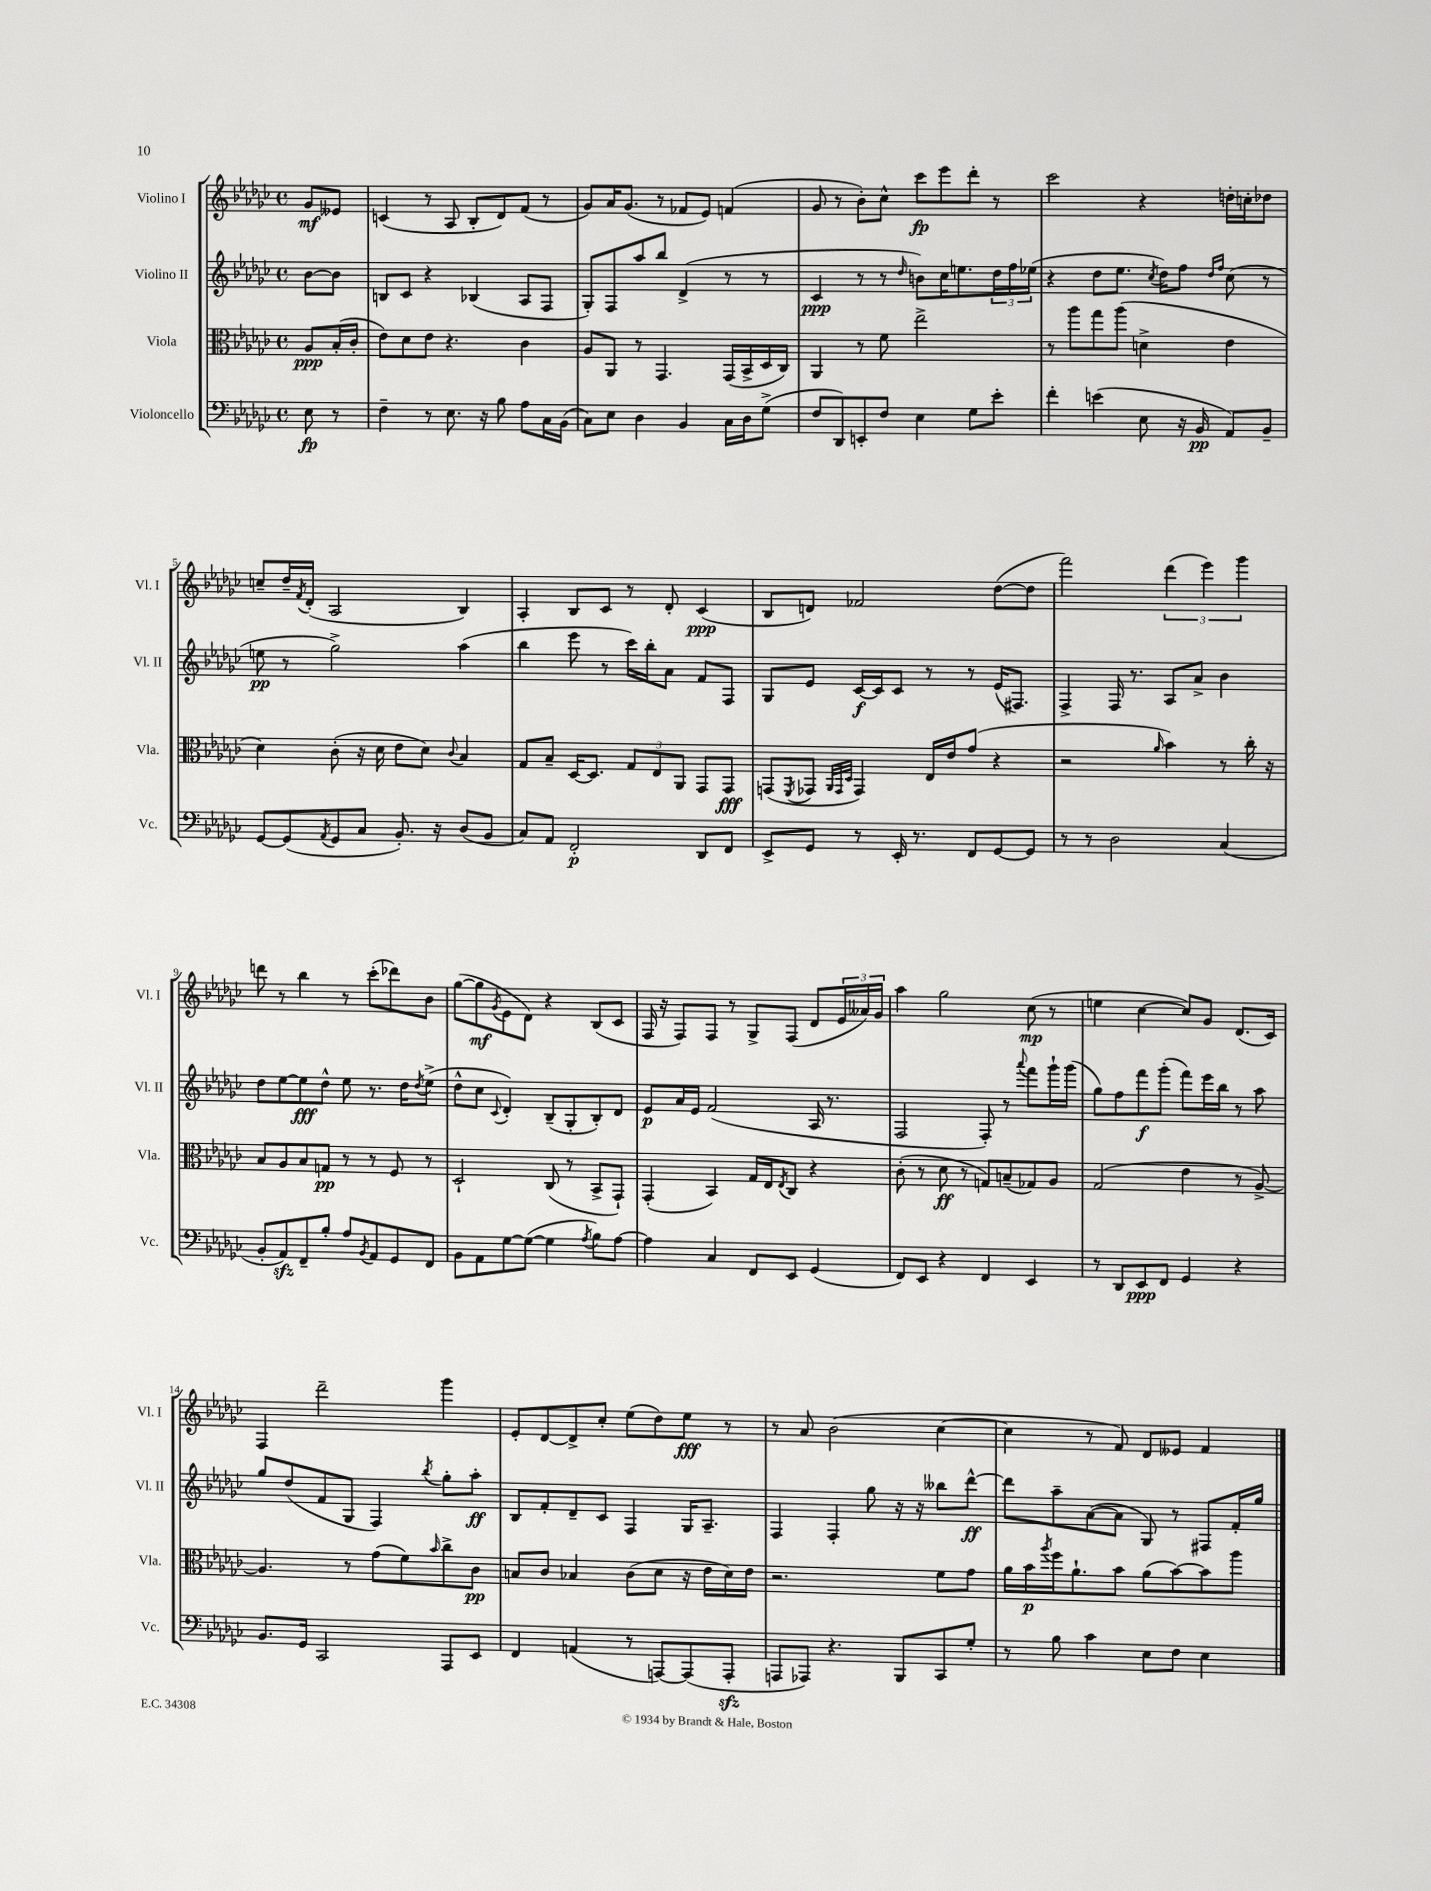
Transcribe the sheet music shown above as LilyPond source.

<<
\new StaffGroup <<
\new Staff = "s0" \with { instrumentName = "Violino I" shortInstrumentName = "Vl. I" } {
    \clef treble \key ges \major \defaultTimeSignature \time 4/4 \partial 4
    ges'8\mf eeses'8 |
    c'4( r8 aes8 bes8-. des'8) f'8( r8 |
    ges'8) aes'16 ges'8.( r8 fes'8 ees'8) f'4( |
    ges'8 r8 bes'8-.) ces''8-^ ces'''8\fp ees'''8 des'''8-. r8 |
    ces'''2 r4 d''16-. c''16-. des''8 |
    c''8-- des''16-- \acciaccatura { f'8 } des'16-.( aes2 bes4) |
    aes4-. bes8 ces'8 r8 des'8-. ces'4\ppp( |
    bes8 d'8) fes'2 des''8~( des''8 |
    f'''2) \tuplet 3/2 { des'''4( ees'''4) ges'''4 } |
    d'''8 r8 bes''4 r8 ces'''8-.( des'''8) bes'8 |
    ges''8~( ges''8\mf \acciaccatura { ges'8 } ees'8 des'8) r4 bes8( ces'8 |
    f16 r16 f8) f8 r8 ges8-> f8( des'8 \tuplet 3/2 { ees'16 aeses'16) ges'16 } |
    aes''4 ges''2 ces''8\mp( r8 |
    e''4 ces''4~ ces''8) ges'8 des'8.( ces'16) |
    f4 des'''2-- ges'''4 |
    ees'8-. des'8~ des'8-> ces''8-. ees''8( des''8) ees''8\fff r8 |
    r8 aes'8 bes'2( ces''4~ |
    ces''4 r8 f'8) des'8 eeses'8 f'4 \bar "|." |
}
\new Staff = "s1" \with { instrumentName = "Violino II" shortInstrumentName = "Vl. II" } {
    \clef treble \key ges \major \defaultTimeSignature \time 4/4 \partial 4
    bes'8~ bes'8 |
    b8 ces'8 r4 bes4( aes8 f8 |
    ges8-.) f8 aes''8 bes''8 des'4->( r8 r8 |
    ces'4\ppp r8 r8 \grace { des''16 } b'8) ces''16 e''8. \tuplet 3/2 { des''16 f''16 ees''16( } |
    r4 des''8 ees''8. \acciaccatura { ces''8 } des''16) f''8 \grace { des''16 f''16 } ces''8( r8 |
    e''8\pp r8 ges''2->) aes''4( |
    bes''4 ees'''8 r8 ces'''16) bes''16-. aes'8 f'8 f8 |
    ges8 ees'8 ces'16~\f ces'16 ces'8 r8 r8 ees'16( fis8.) |
    f4-> f16 r8. aes8 aes'8-> bes'4 |
    des''8 ees''8~ ees''8\fff des''8-^ ees''8 r8. des''16 \acciaccatura { des''8 } ees''8->( |
    des''8-^ ces''8 \appoggiatura { ces'8 } des'4-.) bes8--( ges8-. bes8-.) des'8 |
    ees'8\p aes'16 ees'16 f'2( aes16 r8. |
    f2 f8-.) r8 \appoggiatura { aes'''8 } f'''8 ges'''16-! ges'''16( |
    ges''8) f''8 f'''8\f ges'''8-.( f'''8) ees'''16 bes''16 r8 aes''8 |
    ges''8 des''8( f'8 ges8 f4) \acciaccatura { bes''8 } ges''8-. aes''8-.\ff |
    bes8 f'8-. des'8-- ces'8 f4 ges16 aes8.-- |
    f4 f4-. ges''8 r16 r16 beses''8 des'''8~-^\ff |
    des'''8 aes''8-- aes'8~( aes'8 ges8) r8 fis8 f'16-. ges''16 \bar "|." |
}
\new Staff = "s2" \with { instrumentName = "Viola" shortInstrumentName = "Vla." } {
    \clef alto \key ges \major \defaultTimeSignature \time 4/4 \partial 4
    aes8\ppp bes16-.( ces'16-. |
    ees'8) des'8 ees'8 r4. ces'4 |
    aes8 aes,8 r8 ges,4. ges,16( bes,16-> des16 ces16) |
    aes,4 r8 f'8 ees''2-> |
    r8 aes''8 ges''8 aes''8( d'4-> ees'4 |
    des'4) ces'8-.( r16 des'16 ees'8 des'8) \appoggiatura { ces'8 } bes4 |
    ges8 bes8-- des16~ des8. \tuplet 3/2 { ges8 ees8 aes,8 } ges,8 ges,8\fff |
    g,8( \acciaccatura { f,8 } ges,8 \grace { aes,32 ges,32 des32 } ges,4) ees16 ees'16 ges'8( r4 |
    r2 \grace { aes'16 } bes'4) r8 ces''16-. r16 |
    bes8 aes8 bes8 g8\pp r8 r8 f8 r8 |
    des2-! ces8( r8 bes,8-> ges,8-!) |
    ges,4-.( bes,4) ges16 ees16 \acciaccatura { ees8 } ces8 r4 |
    ces'8-.( r8 des'8\ff r8 g8) b8--( ges8) aes8 |
    ges2( ees'4 r8 aes8~->) |
    aes4. r8 ges'8( f'8) \grace { bes'16 } ces''8-> ces'8\pp |
    b8 ces'8 bes4 ces'8( des'8 r16 ees'16 des'16) ees'16 |
    r2. f'8 ges'8 |
    aes'16 bes'16\p \acciaccatura { aes''8 } f''16 aes'8.-! bes'8 aes'8( bes'8~) bes'8 aes''8 \bar "|." |
}
\new Staff = "s3" \with { instrumentName = "Violoncello" shortInstrumentName = "Vc." } {
    \clef bass \key ges \major \defaultTimeSignature \time 4/4 \partial 4
    ees8\fp r8 |
    f4-- r8 ees8. r16 bes8 aes8 ces16 bes,16( |
    ces8) ees8 des4 bes,4 ces16 des16 ges8->( |
    f8 des,8) e,8-. f8 ees4 ges8 ees'8-. |
    f'4-. e'4( ees8 r16 bes,16\pp aes,8) bes,8-- |
    ges,8~ ges,8( \acciaccatura { aes,8 } ges,8 ces8 bes,8.-.) r16 des8( bes,8 |
    ces8) aes,8 f,2-.\p des,8 f,8 |
    ees,8-> ges,8 r8 ees,16-. r8. f,8 ges,8~ ges,8 |
    r8 r8 des2 ces4( |
    bes,8-. aes,8\sfz) f,8-- bes8-. aes8 \acciaccatura { bes,8 } aes,8 ges,8 f,8 |
    bes,8 aes,8 ges8~ ges8~( ges4 \acciaccatura { aes8 } bes8) aes8~ |
    aes4 ces4 f,8 ees,8 ges,4( |
    f,8) ees,8 r4 f,4 ees,4 |
    r8 des,8 ees,8\ppp f,8 ges,4 r4 |
    bes,8. ges,16 ces,2 aes,,8 ees,8 |
    f,4 a,4( r8 a,,8~) a,,8( a,,8-.\sfz |
    a,,8 aes,,8) r4. bes,,8 ces,8 ges8-. |
    r8 bes8 ces'4 ees8 f8 ees4 \bar "|." |
}
>>
>>
